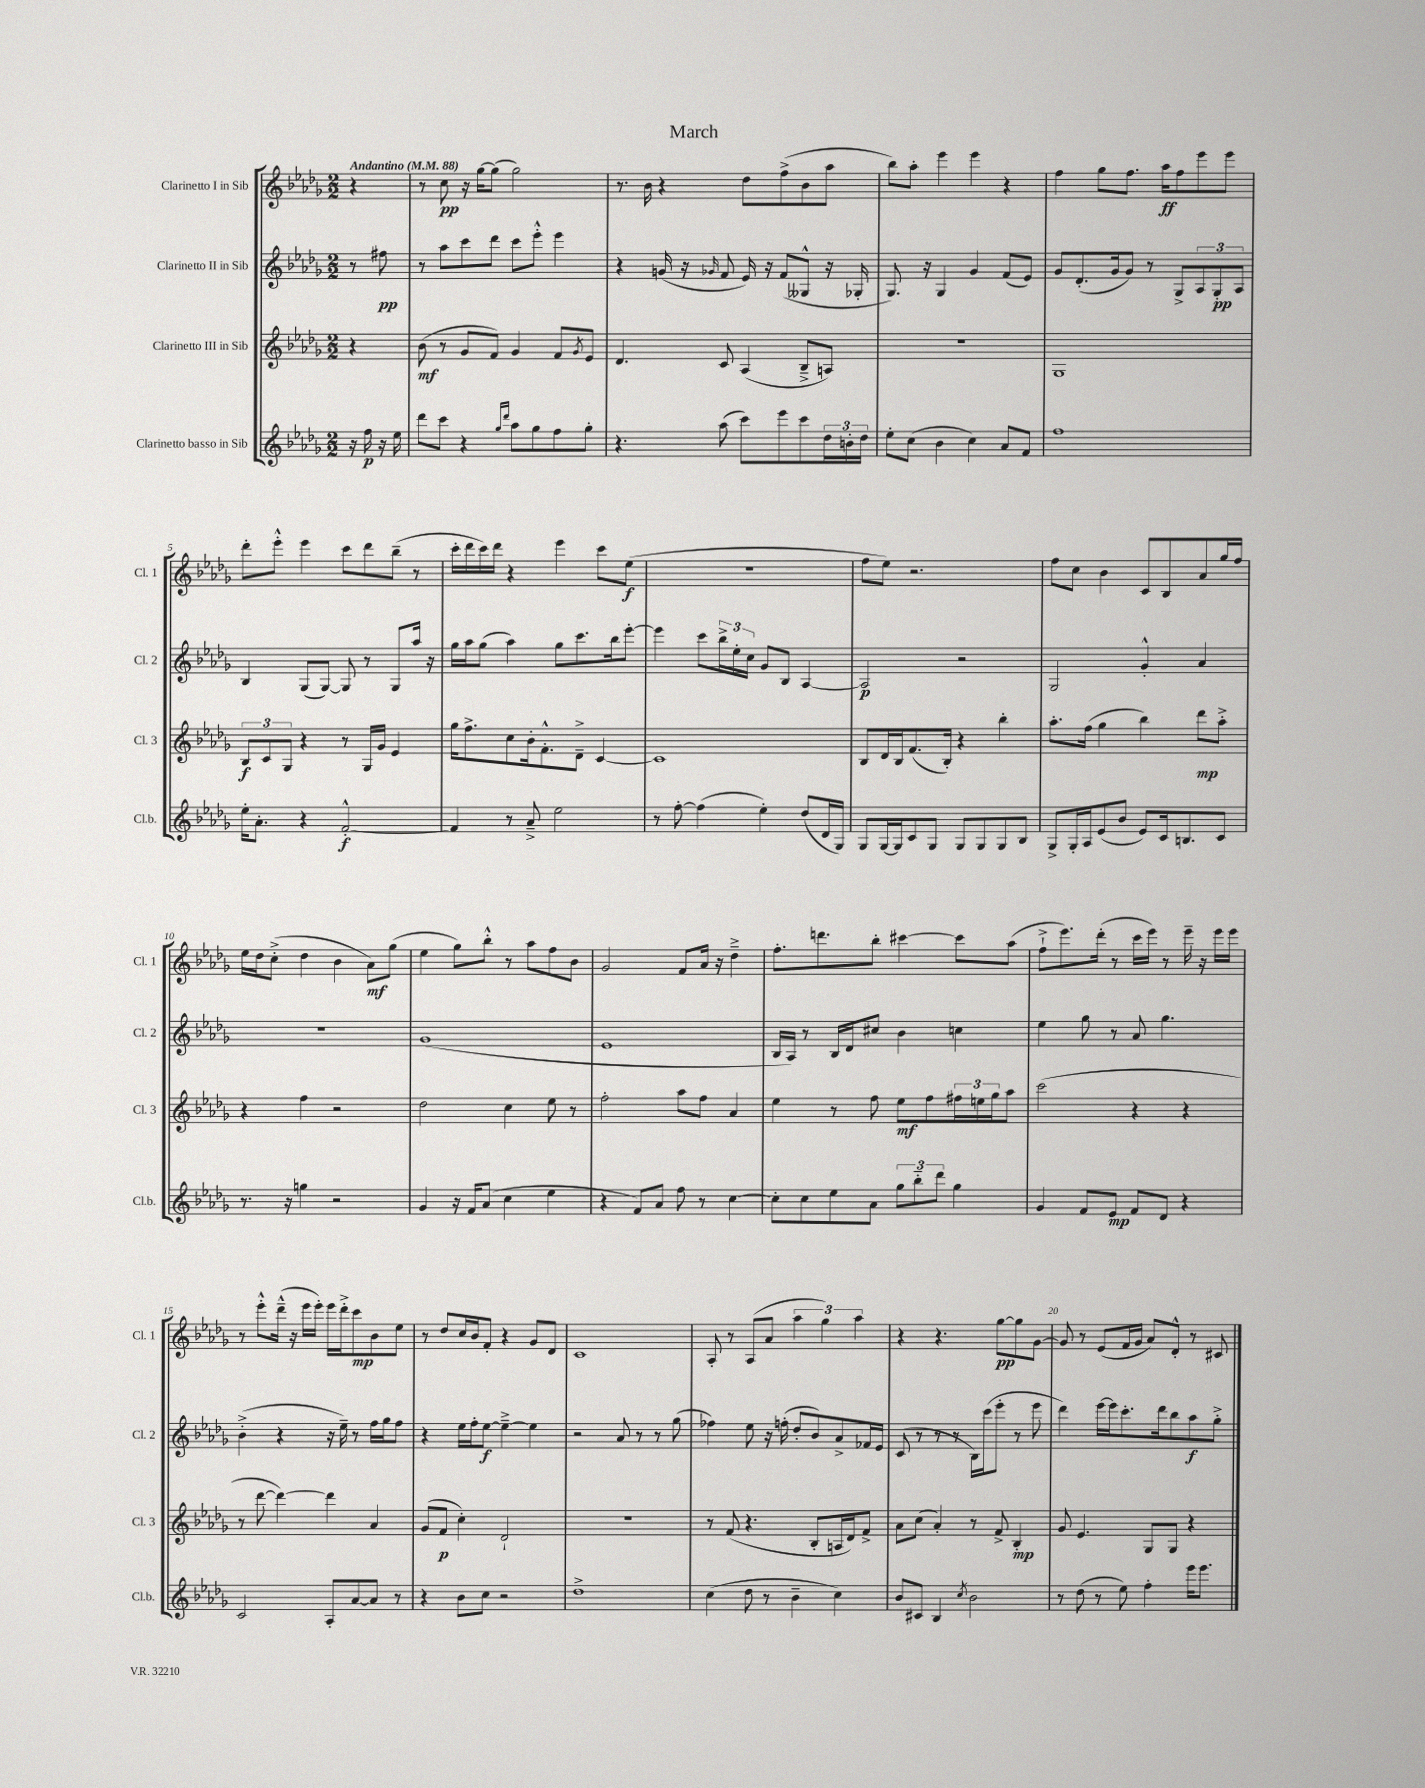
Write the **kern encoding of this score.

**kern	**kern	**kern	**kern
*staff4	*staff3	*staff2	*staff1
*clefG2	*clefG2	*clefG2	*clefG2
*k[b-e-a-d-g-]	*k[b-e-a-d-g-]	*k[b-e-a-d-g-]	*k[b-e-a-d-g-]
*M2/2	*M2/2	*M2/2	*M2/2
*MM88	*MM88	*MM88	*MM88
16r	4r	8r	4r
16ff	.	.	.
16r	.	8ff#	.
16ee-	.	.	.
=	=	=	=
8ddd-	(8b-	8r	8r
8ccc	8r	8aa-	8cc
4r	8g-	8ccc	16r
.	.	.	[16gg-
.	8f)	8ddd-	(8gg-]
16qqgg-	.	.	.
16qqddd-	.	.	.
8aa-	4g-	8ccc	2gg-)
8gg-	.	8eee-'^^	.
8ff	8f	4eee-	.
.	8qg-	.	.
8gg-'	8e-	.	.
=	=	=	=
4.r	4.d-	4r	8.r
.	.	.	16b-
.	.	(16g	4r
.	.	16r	.
.	.	16qqg-	.
(8aa-	8c	8f	.
8ccc)	(4A-	16e-)	8dd-
.	.	16r	.
8eee-	.	(8f	(8ff^
8ccc	8B-~^	8G--^^	8b-
24dd-	8A)	16r	8aa-
24b'	.	.	.
.	.	16G-'	.
24dd-	.	.	.
=	=	=	=
8ee-'	1r	8.G-)	8bb-)
(8cc	.	.	8aa-'
.	.	16r	.
4b-	.	4G-	4eee-
4cc)	.	4g-	4eee-
8a-	.	(8f	4r
8f	.	8e-)	.
=	=	=	=
1ff	1G-	8g-	4ff
.	.	(8.d-'	.
.	.	.	8gg-
.	.	16g-	.
.	.	8g-)	8.ff
.	.	8r	.
.	.	.	16aa-
.	.	8G-^	8ff
.	.	12A-	8eee-
.	.	12G-'	.
.	.	.	8eee-
.	.	12A-	.
=	=	=	=
16ee-'	12B-	4B-	8ddd-'
8.a-'	.	.	.
.	12c	.	.
.	.	.	8eee-'^^
.	12G-	.	.
4r	4r	(8G-	4eee-
.	.	[8G-)	.
[2f'^^	8r	8G-]	8ccc
.	16G-	8r	8ddd-
.	16g-	.	.
.	4e-	8G-	(8bb-~
.	.	16aa-	8r
.	.	16r	.
=	=	=	=
4f]	16gg-	16gg-	16ccc'
.	8.ff^	16aa-	16ddd-
.	.	(8gg-	16ccc)
.	.	.	16ddd-
8r	8cc	4aa-)	4r
8a-~^	16b-'	.	.
.	8.f'^^	.	.
2ee-	.	8gg-	4eee-
.	8d-~^	8.ccc	.
.	[4c	.	8ccc
.	.	16bb-	.
.	.	[8eee-'	(8ee-
=	=	=	=
8r	1c]	4eee-]	1r
[8ff'	.	.	.
(4ff]	.	8ccc	.
.	.	24bb-^	.
.	.	24ee-'	.
.	.	24cc	.
4ee-')	.	8g-	.
.	.	8B-	.
(8dd-	.	[4A-	.
16d-	.	.	.
16G-)	.	.	.
=	=	=	=
8G-	8B-	2A-]	8ff
[16G-	16d-	.	8ee-)
16G-]	16B-	.	.
8c	(8.f	.	2.r
8G-	.	.	.
.	16B-')	.	.
8G-	4r	2r	.
8G-	.	.	.
8G-	4bb-'	.	.
8B-	.	.	.
=	=	=	=
8G-^	8.aa-'	2G-	8ff
16G-'	.	.	8cc
16A-	(16ff	.	.
(8e-	4gg-	.	4b-
8b-	.	.	.
8e-)	4bb-)	4g-'^^	8c
16c	.	.	8B-
8.B	.	.	.
.	8ddd-	4a-	8a-
8c	8aa-'^	.	16gg-
.	.	.	16ff
=	=	=	=
8.r	4r	1r	16ee-
.	.	.	16dd-
.	.	.	(8cc'^
16r	.	.	.
4gg	4ff	.	4dd-
2r	2r	.	4b-
.	.	.	8a-)
.	.	.	(8gg-
=	=	=	=
4g-	2dd-	(1g-	4ee-
16r	.	.	8gg-)
16f	.	.	.
(8a-	.	.	8bb-'^^
4cc	4cc	.	8r
.	.	.	8aa-
4ee-	8ee-	.	8ff
.	8r	.	8b-
=	=	=	=
4r	2ff'	1e-	2g-
8f)	.	.	.
8a-	.	.	.
8ff	8aa-	.	8f
8r	8ff	.	16a-
.	.	.	16r
[4cc	4a-	.	4dd-~^
=	=	=	=
8cc']	4ee-	16B-	8.ff'
.	.	16A-)	.
8cc	.	8r	.
.	.	.	8.ddd
8ee-	8r	16B-	.
.	.	16d-	.
8a-	8ff	8cc#	8bb-'
12gg-	8ee-	4b-	[4ccc#
12bb-'~	.	.	.
.	8ff	.	.
12ddd-	.	.	.
4gg-	24ff#	4cc	8ccc#]
.	24ee	.	.
.	24gg-	.	.
.	8aa-	.	(8aa-
=	=	=	=
4g-	(2ccc	4ee-	8ff`^
.	.	.	8.eee-)
8f	.	8gg-	.
.	.	.	(16ddd-'
8e-	.	8r	8r
8f	4r	8a-	16ccc
.	.	.	16eee-)
8d-	.	4.gg-	8r
4r	4r	.	16eee-~
.	.	.	16r
.	.	.	16eee-
.	.	.	16eee-
=	=	=	=
2c	8r	(4b-'^	8r
.	[8ddd-	.	8eee-'^^
.	4ddd-_)	4r	(16ddd-~^^
.	.	.	16r
.	.	.	16eee-
.	.	.	16eee-')
8A-'	4ddd-]	16r	16eee-
.	.	16ee-~)	16ddd-'^
[8a-	.	8r	8ccc
8a-]	4a-	16ff	8b-
.	.	16gg-	.
8r	.	8ff	8ee-
=	=	=	=
4r	(8g-	4r	8r
.	8f	.	8dd-
8b-	4cc')	16ee-	16cc
.	.	16ff'	16b-
8cc	.	[8ee-	8f'
2r	2d-`	4ee-~^_	4r
.	.	4ee-]	8g-
.	.	.	8d-
=	=	=	=
1dd-^	1r	2r	1c
.	.	8a-	.
.	.	8r	.
.	.	8r	.
.	.	(8gg-	.
=	=	=	=
(4cc	8r	4ff-)	8A-'
.	(8f	.	8r
8dd-	4.r	8ee-	(8A-
8r	.	16r	8a-
.	.	(16ff'	.
4b-~	.	8dd-'	6aa-
.	8B-'	8b-)	.
.	.	.	6gg-)
4cc)	16A	8a-^	.
.	16d-)	.	.
.	.	.	6aa-
.	8f^	16f-	.
.	.	16e-	.
=	=	=	=
8b-	8a-	(8c	4r
8c#	(8cc	8r	.
4B-	4a-')	8r	4.r
.	.	8r	.
8qcc	.	.	.
2b-	8r	16B-)	.
.	.	(16ccc	.
.	8f^	8eee-'	[8gg-
.	4B-'	8r	8gg-]
.	.	8eee-	[8g-
=	=	=	=
8r	8g-	4ddd-)	8g-]
(8dd-	4.e-	.	8r
8r	.	[16eee-	(8e-
.	.	16eee-]	.
8ee-)	.	8.ccc'	16f
.	.	.	16g-
4ff'	8G-	.	8a-)
.	.	16ddd-	.
.	8G-	8bb-	8d-'^^
16eee-	4r	8aa-	8r
8.eee-	.	.	.
.	.	8gg-'^	8c#
==	==	==	==
*-	*-	*-	*-
